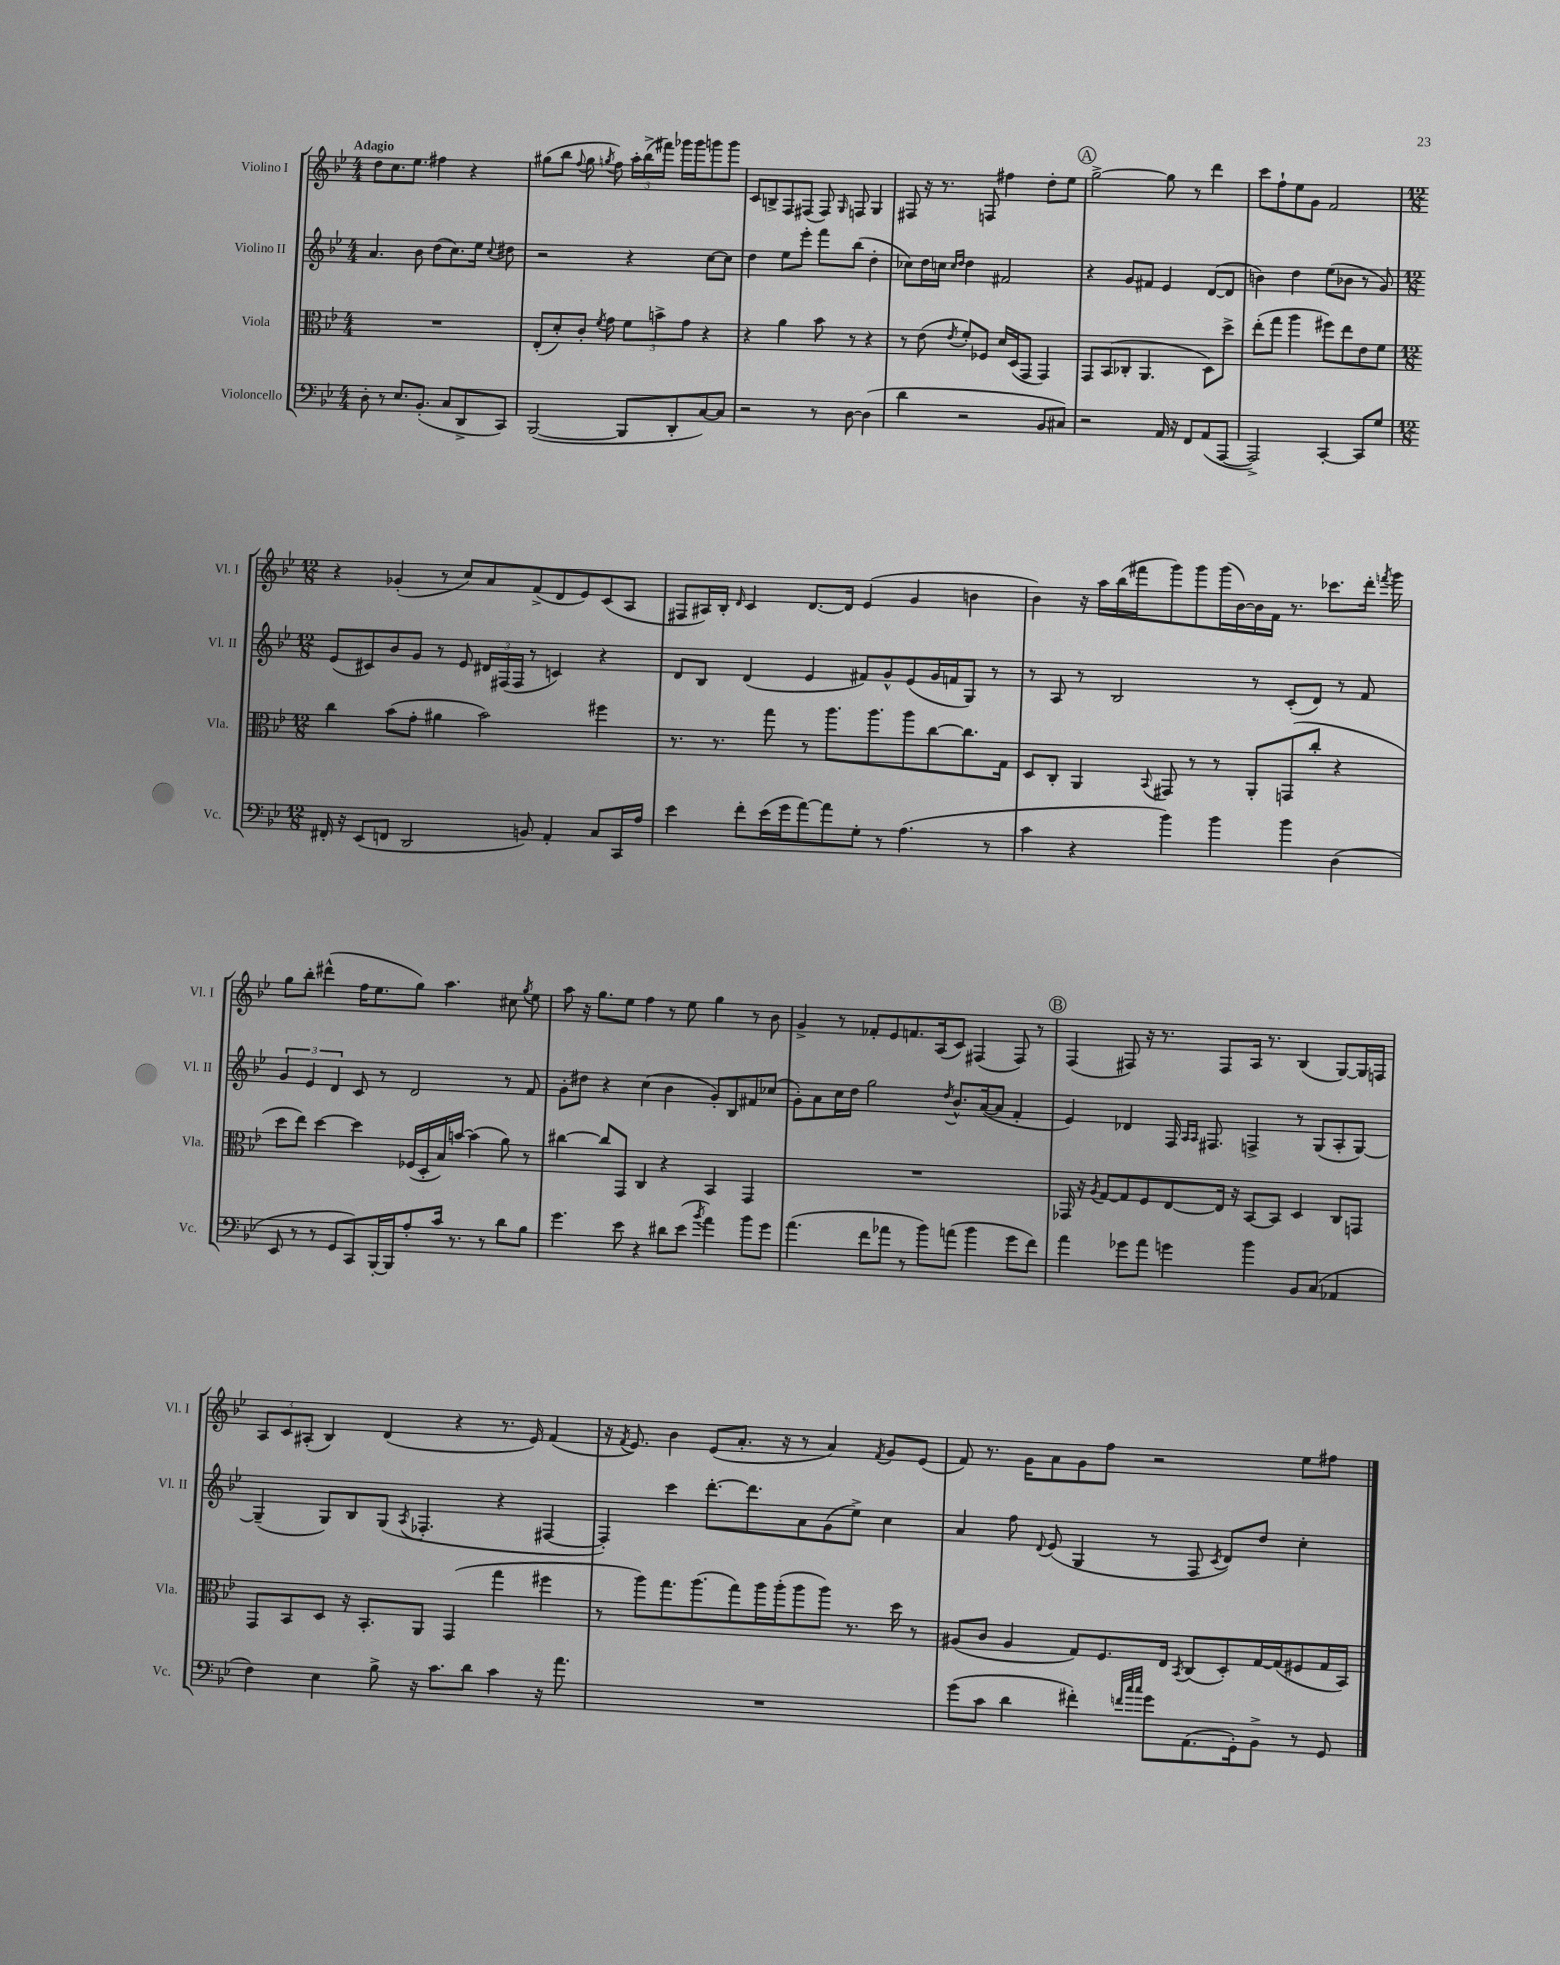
<<
\new StaffGroup <<
\new Staff = "s0" \with { instrumentName = "Violino I" shortInstrumentName = "Vl. I" } {
    \clef treble \key bes \major \numericTimeSignature \time 4/4 \tempo "Adagio"
    \autoBeamOff d''8[ c''8. ees''8.] fis''4 r4 |
    gis''8[( bes''8] \appoggiatura { f''8 } gis''8 \acciaccatura { g''8 } f''8) \tuplet 3/2 { a''16[-. bes''16->( fis'''16]) } ges'''16[ ges'''16 g'''8 g'''8] |
    c'8[ b8-> f8 fis8]( fis8) \grace { g16 } f8 g4 |
    fis8 r16 r8. f8 fis''4 d''8[-. ees''8] |
    \mark \markup { \circle "A" } g''2~-> g''8 r8 d'''4 |
    c'''8[ f''8-! ees''8 g'8] f'2 |
    \numericTimeSignature \time 12/8 r4 ges'4-.( r8 c''8[) a'8 f'8->( d'8 ees'8) c'8( a8] |
    fis8[ ais16) bes16]-. \grace { d'16 } c'4 d'8.[~ d'16] ees'4( g'4 b'4 |
    bes'4) r16 a''16[ bes''16( fis'''16 g'''8) g'''8 g'''16( bes'16~) bes'16 f'16] r8. ces'''8.[ d'''16]-. \acciaccatura { f'''8 } g'''16 |
    g''8[ bes''8]-. dis'''4-^( f''16[ ees''8. g''8]) a''4. cis''8 \acciaccatura { g''8 } ees''8 |
    a''8 r16 g''8.[ ees''8] f''4 r8 ees''8 g''4 r8 bes'8 |
    g'4-> r8 fes'8[-. ees'8 f'8. a16( c'8]) fis4( fis8) r8 |
    \mark \markup { \circle "B" } f4( fis8) r16 r8. fis8[ a16] r8. bes4( g8[~) g16 f16] |
    \tuplet 3/2 { a8[ c'8 ais8]-.( } bes4) d'4( r4 r8. ees'16) f'4( |
    r16 \acciaccatura { f'8 } ees'8.) bes'4 ees'8[( a'8.]-. r16 r8 a'4) \acciaccatura { f'8 } g'8[ ees'8]( |
    f'8) r8. g'16[ a'8 g'8 f''8] r2 ees''8[ fis''8] \bar "|." |
}
\new Staff = "s1" \with { instrumentName = "Violino II" shortInstrumentName = "Vl. II" } {
    \clef treble \key bes \major \numericTimeSignature \time 4/4
    \autoBeamOff a'4. bes'8 d''8[( c''8.) ees''16] \appoggiatura { c''8 } dis''8 |
    r2 r4 c''8[~ c''8] |
    d''4 ees''8[ ees'''8]-. f'''8[ bes''8]( d''4-. |
    ces''8[) d''16 c''16] \grace { c''16[ d''16] } d''4 fis'2 |
    \mark \markup { \circle "A" } r4 g'8[ fis'8] ees'4 d'8[~( d'8] |
    b'4) d''4 ees''8[( bes'8] r8 g'8) |
    \numericTimeSignature \time 12/8 ees'8[( cis'8) bes'8 g'8] r8 ees'8 \tuplet 3/2 { dis'16[ fis16( fis16] } r8 c'4) r4 |
    d'8[ bes8] d'4( ees'4 fis'8[) g'8-^ ees'8( g'16 f'16 g8]) r8 |
    r8 a8 r8 bes2 r8 c'8[-.( d'8]) r8 f'8 |
    \tuplet 3/2 { g'4 ees'4 d'4 } c'8 r8 d'2 r8 f'8 |
    g'8[-. dis''8] r4 c''4( bes'4 g'8[-.) bes8 fis'8 ces''8]( |
    g'8[-.) a'8 c''16 d''16] g''2 \acciaccatura { d''8 } bes'8.[-^ a'16~( a'8] f'4-. |
    \mark \markup { \circle "B" } ees'4) des'4 f16 \grace { a16[ a16] } fis8. f4-> r8 g8[( a8-. g8]~) |
    g4--( g8[) bes8 g8]( \acciaccatura { a8 } fes4.-. r4 fis4~ |
    fis4-.) c'''4 d'''8.[~-. d'''8. a'8 g'8( ees''8]->) c''4 |
    a'4 f''8 \appoggiatura { d'8 } ees'8( g4 r8 f8 \acciaccatura { c'8 } d'8[) d''8] c''4-. \bar "|." |
}
\new Staff = "s2" \with { instrumentName = "Viola" shortInstrumentName = "Vla." } {
    \clef alto \key bes \major \numericTimeSignature \time 4/4
    \autoBeamOff R1 |
    ees8[-.( d'8-.) c'8]-. \acciaccatura { f'8 } g'8 \tuplet 3/2 { f'8[ b'8-> g'8] } r4 |
    r4 a'4 bes'8 r8 r4 |
    r8 ees'8( \acciaccatura { ees'8 } f'8[-.) fes8] d'16[ d16( g,8] g,4) |
    \mark \markup { \circle "A" } g,8[ bes,8( ces8]-. a,4. d8[) d''8]-> |
    ees''8[-.( g''8] a''4 fis''8[) ees''8 ees'8 f'8] |
    \numericTimeSignature \time 12/8 c''4 bes'8[( g'8]-. ais'4 bes'2) fis''4 |
    r8. r8. g''8 r8 a''8.[ a''8. a''8 c''8~ c''8. g16] |
    d8[ c8]-. a,4 \appoggiatura { bes,8 } gis,8 r8 r8 a,8[-. g,8( c''8]-. r4 |
    d''8[ ees''8]) d''4~ d''4 fes16[( d16-. bes16) b'16]~ b'4( a'8) r8 |
    cis''4~ cis''8[ g,8] c4 r4 bes,4 g,4 |
    R1. |
    \mark \markup { \circle "B" } ges,16 r16 \acciaccatura { a8 } g8[~ g8 f8 ees8~ ees16] r16 bes,8[~ bes,8] d4 c8[ g,8] |
    g,8[ bes,8 d8] r16 bes,8.[-. a,8] g,4( g''4 fis''4 |
    r8 a''8[) g''8. a''8.( g''8) a''16 a''16-.( a''8 a''8]) r8. d''16 r8 |
    ais8[( c'8] ais4 g8[) f8. ees16] \acciaccatura { bes,8 } c8[( d8-.) g16~ g16( fis8 g16 bes,16]) \bar "|." |
}
\new Staff = "s3" \with { instrumentName = "Violoncello" shortInstrumentName = "Vc." } {
    \clef bass \key bes \major \numericTimeSignature \time 4/4
    \autoBeamOff d8-. r8 ees8.[ bes,8.]-.( c8[ d,8-> c,8]) |
    bes,,2~( bes,,8[ d,8-. c8~) c8] |
    r2 r8 d8~ d4( |
    d'4 r2 bes,8[ cis8]) |
    \mark \markup { \circle "A" } r2 a,16 r16 f,8[ a,8( a,,8]~ |
    a,,2->) c,4~-. c,8[ g8] |
    \numericTimeSignature \time 12/8 fis,16-. r16 ees,8[( f,8] d,2 b,8) a,4-. c8[ c,16 a16] |
    ees'4 f'8[-. ees'16( g'16 a'8~) a'8 g8]-. r8 a4.( r8 |
    c'4 r4 bes'4) bes'4 bes'4 d4( |
    ees,8 r8 r8 g,8[ c,8) bes,,16~-. bes,,16 a8-. c'16] r8. r8 d'8[ bes8] |
    g'4. ees'8 r4 dis'8[ ees'8]( \acciaccatura { bes'8 } a'4) bes'8[ g'8] |
    a'4.( f'8[ aes'8] r8 bes'8[) a'8]( bes'4 g'8[ f'8]) |
    \mark \markup { \circle "B" } a'4 ges'8[ a'8] g'4 bes'4 bes,8[ c8]( aes,4 |
    f4) ees4 bes8-> r16 c'8.[ d'8] c'4 r16 a'8. |
    R1. |
    g'8[( c'8] d'4 fis'4-.) \grace { f'32[ c''32 c''32] } g'8[ a,8.( g,16-.) bes,8]-> r8 g,8 \bar "|." |
}
>>
>>
\layout { \context { \Score \remove "Bar_number_engraver" } }
